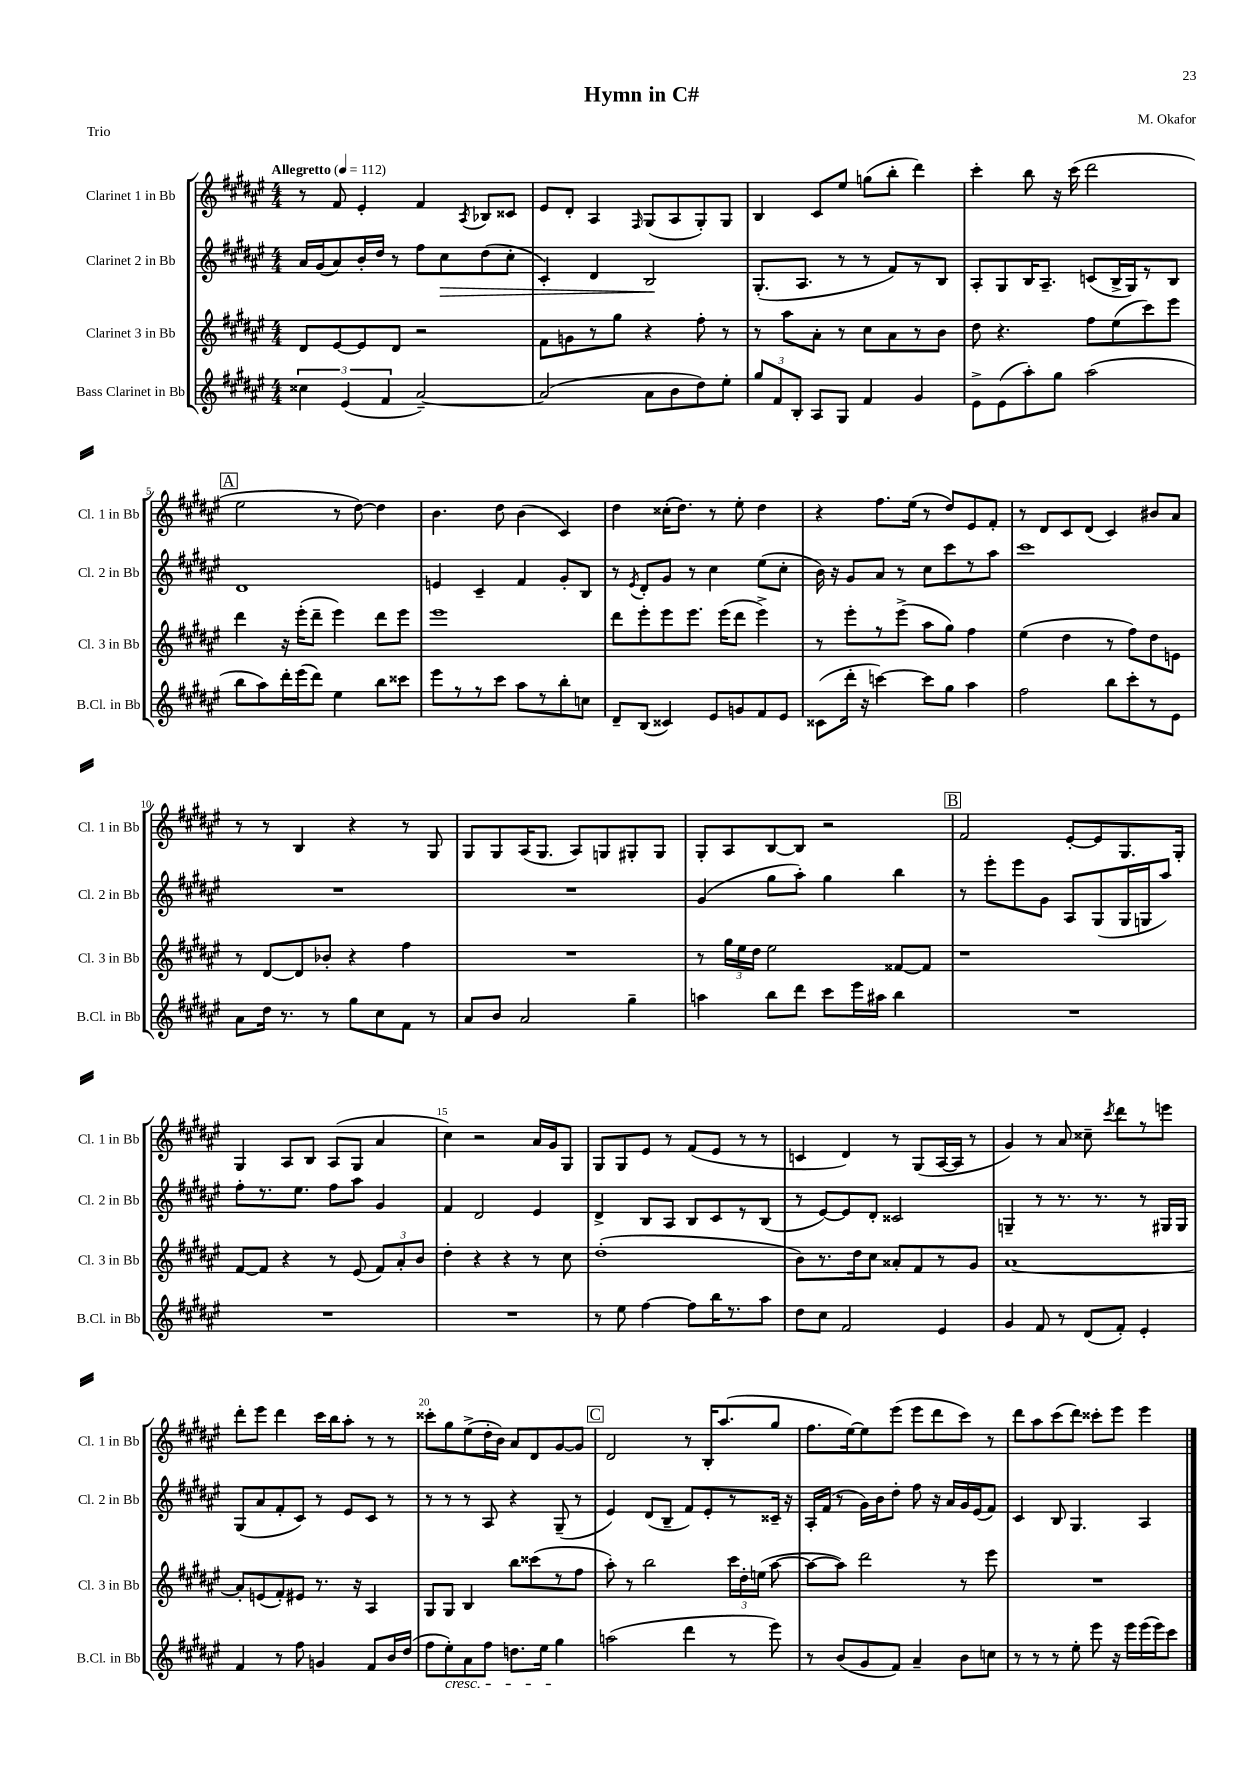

**kern	**kern	**kern	**kern
*staff4	*staff3	*staff2	*staff1
*clefG2	*clefG2	*clefG2	*clefG2
*k[f#c#g#d#a#e#]	*k[f#c#g#d#a#e#]	*k[f#c#g#d#a#e#]	*k[f#c#g#d#a#e#]
*M4/4	*M4/4	*M4/4	*M4/4
*MM112	*MM112	*MM112	*MM112
6cc##\	8d#/L	16a#/LL	8r
.	.	(16g#/J	.
.	[8e#/	8a#/)	8f#/
(6e#/	.	.	.
.	8e#/]	16b'/L	4e#'/
.	.	16dd#/JJ	.
6f#/	.	.	.
.	8d#/J	8r	.
[2a#~/)	2r	8ff#\L	4f#/
.	.	8cc#\	.
.	.	.	8qA#/
.	.	(8dd#\	8B-/L
.	.	8cc#'\J	8c##/J
=	=	=	=
(2a#/]	8f#\L	4c#'/)	8e#/L
.	8g\	.	8d#'/J
.	8r	4d#/	4A#/
.	8gg#\J	.	.
.	.	.	16qqF#/
8a#\L	4r	2B/	(8G#/L
8b\	.	.	8A#/
8dd#\)	8ff#'\	.	8G#'/)
8ee#'\J	8r	.	8G#/J
=	=	=	=
12gg#/L	8r	(8.G#'/L	4B/
12f#/	.	.	.
.	8aa#\L	.	.
12B'/J	.	.	.
.	.	8.A#/J	.
8A#/L	8a#'\J	.	8c#/L
8G#/J	8r	8r	8ee#/J
4f#/	8cc#\L	8r	(8gg\L
.	8a#\	8f#/L)	8bb'\J
4g#/	8r	8r	4ddd#\)
.	8b\J	8B/J	.
=	=	=	=
8e#^\L	8dd#\	8A#'/L	4ccc#'\
(8e#\	4.r	8G#/	.
8aa#'\)	.	16B/K	8bb\
.	.	8.A#~/J	.
8gg#\J	.	.	16r
.	.	.	(16ccc#\
(2aa#\	8ff#\L	(8c/L	2ddd#\
.	(8ee#\	16B^/L	.
.	.	16G#/J)	.
.	8ccc#\)	8r	.
.	8eee#\J	8B/J	.
=	=	=	=
8bb\L	4ddd#\	1d#	2ee#\
8aa#\)	.	.	.
16ddd#'\L	16r	.	.
(16eee#\J	(16eee#'\LK	.	.
8ddd#\J)	8ddd#~\J	.	.
4ee#\	4eee#\)	.	8r
.	.	.	[8dd#\)
8bb\L	8ddd#\L	.	4dd#\]
8ccc##\J	8eee#\J	.	.
=	=	=	=
8eee#\L	1eee#	4e/	4.b\
8r	.	.	.
8r	.	4c#~/	.
8ccc#\J	.	.	8dd#\
8aa#\L	.	4f#/	(4b\
8r	.	.	.
8bb'\	.	8g#'/L	4c#/)
8cc\J	.	8B/J	.
=	=	=	=
8d#~/L	8ddd#\L	8r	4dd#\
.	.	8qe#/	.
(8B/J	8eee#'\	8d#'/L	.
4c##/)	8eee#\	8g#/J	(16cc##'\LK
.	.	.	8.dd#\J)
.	8.eee#\J	8r	.
8e#/L	.	4cc#\	8r
.	(16eee#\LK	.	.
8g/	8ddd#\J	.	8ee#'\
8f#/	4eee#^\)	(8ee#\L	4dd#\
8e#/J	.	8cc#'\J	.
=	=	=	=
(8c##\L	8r	16b\)	4r
.	.	16r	.
16ddd#'\Jk	8eee#'\L	8g#/L	.
16r	.	.	.
[4ccc\)	8r	8a#/J	8.ff#\L
.	(8eee#^\J	8r	.
.	.	.	(16ee#\Jk
8ccc\]L	8aa#\L	8cc#\L	8r
8gg#\J	8gg#\J)	8ccc#\	8dd#/L)
4aa#\	4ff#\	8r	8e#/
.	.	8aa#\J	8f#'/J
=	=	=	=
2ff#\	(4ee#\	1ccc#	8r
.	.	.	8d#/L
.	4dd#\	.	8c#/
.	.	.	(8d#/J
8bb\L	8r	.	4c#/)
8ccc#'\	8ff#\L)	.	.
8r	8dd#\	.	8b#/L
8e#\J	8e\J	.	8a#/J
=	=	=	=
8a#\L	8r	1r	8r
16dd#\Jk	[8d#/L	.	8r
8.r	.	.	.
.	8d#/]	.	4B/
8r	8b-'/J	.	.
8gg#\L	4r	.	4r
8cc#\	.	.	.
8f#\J	4ff#\	.	8r
8r	.	.	8G#/
=	=	=	=
8a#/L	1r	1r	8G#/L
8b/J	.	.	8G#/
2a#/	.	.	(16A#/K
.	.	.	8.G#/J
.	.	.	8A#/L)
.	.	.	8G/
4gg#~\	.	.	8G#'/
.	.	.	8G#/J
=	=	=	=
4aa\	8r	(4g#/	8G#'/L
.	24gg#\LL	.	8A#/
.	24ee#\	.	.
.	24dd#\JJ	.	.
8bb\L	2ee#\	8gg#\L	[8B/
8ddd#\J	.	8aa#'\J)	8B/]J
8ccc#\L	.	4gg#\	2r
16eee#\L	.	.	.
16aa#\JJ	.	.	.
4bb\	[8f##/L	4bb\	.
.	8f##/]J	.	.
=	=	=	=
1r	1r	8r	2f#/
.	.	8eee#'\L	.
.	.	8eee#\	.
.	.	8g#\J	.
.	.	8A#/L	[8e#'/L
.	.	(8G#/	8e#/]
.	.	16G#/L	8.G#/
.	.	16G/J	.
.	.	8aa#/J)	.
.	.	.	16G#'/Jk
=	=	=	=
1r	[8f#/L	8ff#'\L	4G#/
.	8f#/]J	8.r	.
.	4r	.	8A#/L
.	.	8.ee#\J	.
.	.	.	8B/J
.	8r	8ff#\L	(8A#/L
.	(8e#/	8aa#\J	8G#/J
.	12f#/L)	4g#/	4a#/
.	12a#'/	.	.
.	12b/J	.	.
=	=	=	=
1r	4dd#'\	4f#/	4cc#\)
.	4r	2d#/	2r
.	4r	.	.
.	8r	4e#/	16a#/LL
.	.	.	16g#/J
.	8cc#\	.	8G#/J
=	=	=	=
8r	(1dd#'	4d#^/	8G#/L
8ee#\	.	.	8G#/
[4ff#\	.	8B/L	8e#/J
.	.	8A#/J	8r
8ff#\]L	.	8B/L	(8f#/L
16bb\K	.	8c#/	8e#/J
8.r	.	.	.
.	.	8r	8r
8aa#\J	.	(8B/J	8r
=	=	=	=
8dd#\L	8b\L)	8r	4c/
8cc#\J	8.r	[8e#/L)	.
2f#/	.	8e#/]	4d#/)
.	16dd#\k	.	.
.	8cc#\J	8d#'/J	.
.	8a##'/L	2c##/	8r
.	8f#/	.	(8G#/L
4e#/	8r	.	[16A#/L
.	.	.	16A#/]JJ
.	8g#/J	.	8r
=	=	=	=
4g#/	[1a#	4G~/	4g#/)
8f#/	.	8r	8r
8r	.	8.r	8a#/
(8d#/L	.	.	8cc##~\
.	.	8.r	.
.	.	.	8qccc#/
8f#'/J)	.	.	8ddd#\L
4e#'/	.	8r	8r
.	.	16G#/LL	8eee\J
.	.	16G#/JJ	.
=	=	=	=
4f#/	8a#'/]L	(8G#/L	8ddd#'\L
.	(8e/	8a#/	8eee#\J
8r	8f#'/)	8f#'/	4ddd#\
8ff#\	8e#/J	8c#/J)	.
4g/	8.r	8r	16ccc#\LL
.	.	.	16bb\J
.	.	8e#/L	8aa#'\J
.	16r	.	.
8f#/L	4A#/	8c#/J	8r
16b/L	.	8r	8r
(16dd#/JJ	.	.	.
=	=	=	=
8ff#\L	8G#/L	8r	8ccc##'\L
8ee#'\)	8G#/J	8r	8gg#\
8a#\	4B/	8r	(8ee#^\
8ff#\J	.	8A#/	16dd#'\L
.	.	.	16b\JJ)
8.dd\L	8bb\L	4r	8a#/L
.	(8ccc##\	.	8d#/
16ee#\Jk	.	.	.
4gg#\	8r	(8G#~/	[8g#/
.	8ff#\J	8r	8g#/]J
=	=	=	=
(2aa\	8aa#'\)	4e#/)	2d#/
.	8r	.	.
.	2bb\	(8d#/L	.
.	.	8B~/J	.
4ddd#\	.	8f#/L)	8r
.	.	8e#'/	16B'/LK
.	.	.	(8.aa#/
8r	24ccc#\LL	8r	.
.	24dd#'\	.	.
.	(24ee\JJ	.	.
8eee#\)	[8aa#\	16c##~/Jk	8gg#/J
.	.	16r	.
=	=	=	=
8r	8aa#\_L	16A#'/LL	8.ff#\L
.	.	(16f#/JJ	.
(8b/L	8aa#\]J)	8r	.
.	.	.	[16ee#\k)
8g#/	2ddd#\	16g#\LL)	8ee#\]
.	.	16b\J	.
8f#/J)	.	8dd#'\J	(8eee#\J
4a#~/	.	8ff#\	8eee#\L
.	.	16r	8ddd#\
.	.	16a#/LL	.
8b\L	8r	16g#/	8ccc#\J)
.	.	(16e#/J	.
8cc\J	8eee#\	8f#/J)	8r
=	=	=	=
8r	1r	4c#/	8ddd#\L
8r	.	.	8aa#\
8r	.	8B/	(8ccc#\
8ee#'\	.	4.G#/	8ddd#\J)
8eee#\	.	.	8ccc##'\L
16r	.	.	8eee#\J
16eee#\LL	.	.	.
(16eee#\	.	4A#/	4eee#\
16eee#\J)	.	.	.
8ccc#\J	.	.	.
==	==	==	==
*-	*-	*-	*-
